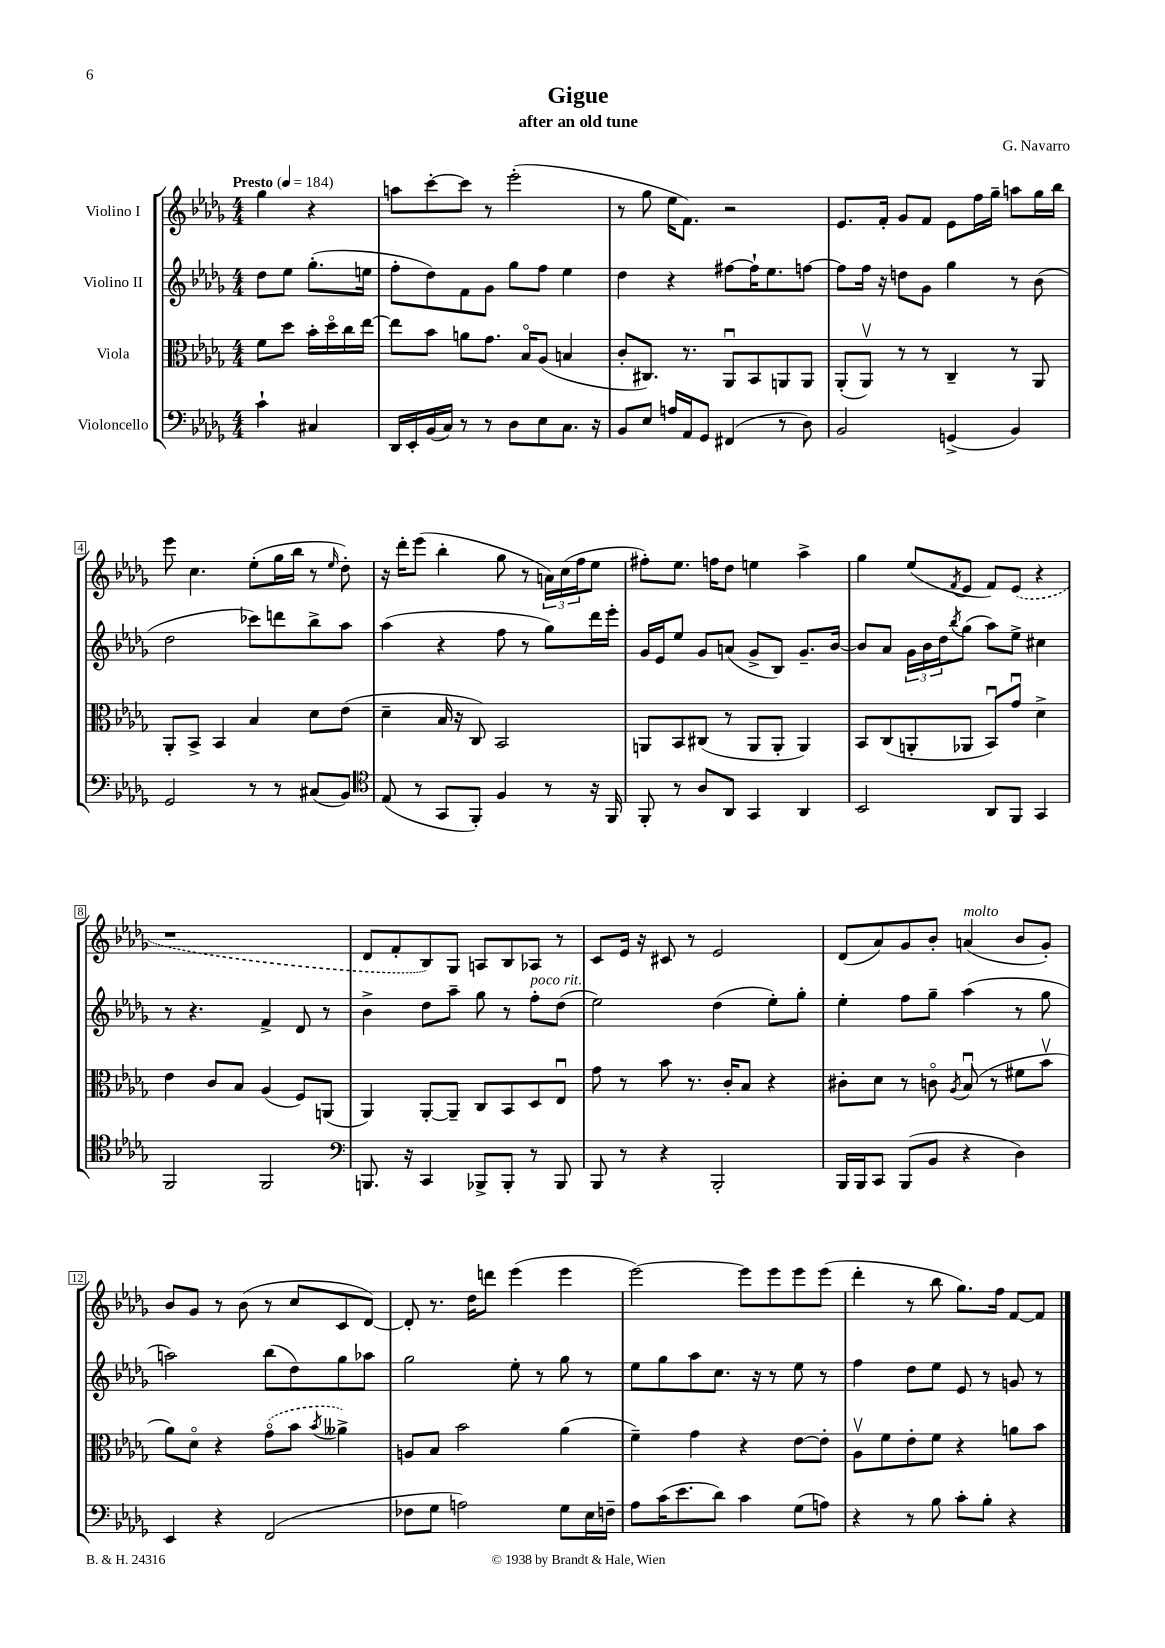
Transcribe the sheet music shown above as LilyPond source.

\header { title = "Gigue" composer = "G. Navarro" subtitle = "after an old tune" }
<<
\new StaffGroup <<
\new Staff = "s0" \with { instrumentName = "Violino I" } {
    \clef treble \key des \major \numericTimeSignature \time 4/4 \partial 2 \tempo "Presto" 4 = 184
    ges''4 r4 |
    a''8 c'''8~-. c'''8 r8 ees'''2-.( |
    r8 ges''8 ees''16 f'8.) r2 |
    ees'8. f'16-. ges'8 f'8 ees'8 f''16 ges''16-- a''8 ges''16 bes''16 |
    ees'''8 c''4. ees''8-.( ges''16 bes''16 r8 \grace { ees''16 } des''8-.) |
    r16 des'''16-. ees'''8( bes''4-. ges''8 r8 \tuplet 3/2 { a'16) c''16( f''16 } ees''8 |
    fis''8-.) ees''8. f''16 des''8 e''4 aes''4-> |
    ges''4 ees''8( \acciaccatura { f'8 } ees'8 f'8) \once \slurDashed ees'8( r4 |
    r1 |
    des'8 f'8-. bes8) ges8 a8 bes8 aes8 r8 |
    c'8 ees'16 r16 cis'8 r8 ees'2 |
    des'8( aes'8) ges'8 bes'8-. a'4^\markup { \italic "molto" }( bes'8 ges'8-.) |
    bes'8 ges'8 r8 bes'8( r8 c''8 c'8 des'8~) |
    des'8-. r8. des''16 d'''8 ees'''4( ees'''4 |
    ees'''2~) ees'''8 ees'''8 ees'''8 ees'''8( |
    des'''4-. r8 bes''8 ges''8.) f''16 f'8~ f'8 \bar "|." |
}
\new Staff = "s1" \with { instrumentName = "Violino II" } {
    \clef treble \key des \major \numericTimeSignature \time 4/4 \partial 2
    des''8 ees''8 ges''8.-.( e''16 |
    f''8-. des''8) f'8 ges'8 ges''8 f''8 ees''4 |
    des''4 r4 fis''8~ fis''16-! ees''8. f''8~ |
    f''8 f''16 r16 d''8 ges'8 ges''4 r8 bes'8( |
    des''2 ces'''8) d'''8 bes''8-> aes''8 |
    aes''4( r4 f''8 r8 ges''8) des'''16 ees'''16-. |
    ges'16 ees'16 ees''8 ges'8 a'8( ges'8-> bes8) ges'8.-- bes'16~ |
    bes'8 aes'8 \tuplet 3/2 { ges'16 bes'16 des''16 } \acciaccatura { bes''8 } ges''8( aes''8) ees''8-> cis''4 |
    r8 r4. f'4-> des'8 r8 |
    bes'4-> des''8 aes''8-- ges''8 r8 f''8-.^\markup { \italic "poco rit." } des''8( |
    ees''2) des''4( ees''8-.) ges''8-. |
    ees''4-. f''8 ges''8-- aes''4( r8 ges''8 |
    a''2) bes''8( des''8) ges''8 aes''8 |
    ges''2 ees''8-. r8 ges''8 r8 |
    ees''8 ges''8 aes''8 c''8. r16 r8 ees''8 r8 |
    f''4 des''8 ees''8 ees'8 r8 g'8 r8 \bar "|." |
}
\new Staff = "s2" \with { instrumentName = "Viola" } {
    \clef alto \key des \major \numericTimeSignature \time 4/4 \partial 2
    f'8 des''8 bes'16-. des''16\flageolet c''16 ees''16~ |
    ees''8 bes'8 a'8 ges'8. bes16\flageolet aes8( b4 |
    c'8-. cis8.) r8. aes,8\downbow bes,8 a,8 a,8 |
    aes,8-.( aes,8\upbow) r8 r8 c4-- r8 aes,8 |
    aes,8-. bes,8-> bes,4 bes4 des'8 ees'8( |
    des'4-- bes16 r16 c8) bes,2 |
    a,8 bes,8 cis8( r8 a,8 a,8-. a,4) |
    bes,8 c8( a,8-. aes,8 bes,8\downbow) ges'8\downbow des'4-> |
    ees'4 c'8 bes8 aes4( f8) a,8( |
    aes,4) aes,8~-. aes,8-- c8 bes,8 des8 ees8\downbow |
    ges'8 r8 bes'8 r8. c'16-. bes8 r4 |
    cis'8-. des'8 r8 c'8\flageolet \acciaccatura { aes8 } bes8\downbow( r8 fis'8 bes'8\upbow |
    aes'8) des'8\flageolet r4 \once \slurDashed ges'8\flageolet( bes'8 \acciaccatura { bes'8 } aeses'4->) |
    a8 bes8 bes'2 aes'4( |
    f'4--) ges'4 r4 ees'8~ ees'8-. |
    aes8\upbow f'8 ees'8-. f'8 r4 a'8 bes'8 \bar "|." |
}
\new Staff = "s3" \with { instrumentName = "Violoncello" } {
    \clef bass \key des \major \numericTimeSignature \time 4/4 \partial 2
    c'4-! cis4 |
    des,16 ees,16-. bes,16( c16) r8 r8 des8 ees8 c8. r16 |
    bes,8 ees8 a16 aes,16 ges,8 fis,4( r8 des8) |
    bes,2 g,4->( bes,4) |
    ges,2 r8 r8 cis8( bes,8) |
    \clef tenor ees8( r8 ges,8 f,8-.) f4 r8 r16 f,16 |
    f,8-. r8 aes8 aes,8 ges,4 aes,4 |
    bes,2 aes,8 f,8 ges,4 |
    f,2 f,2 |
    \clef bass b,,8. r16 c,4 bes,,8-> bes,,8-. r8 bes,,8 |
    bes,,8 r8 r4 bes,,2-. |
    bes,,16 bes,,16 c,8 bes,,8( bes,8 r4 des4) |
    ees,4 r4 f,2( |
    fes8 ges8 a2) ges8 ees16 f16-- |
    aes8 c'16( ees'8. des'8) c'4 ges8( a8) |
    r4 r8 bes8 c'8-. bes8-. r4 \bar "|." |
}
>>
>>
\layout { \context { \Score \override BarNumber.stencil = #(make-stencil-boxer 0.1 0.3 ly:text-interface::print) } }
